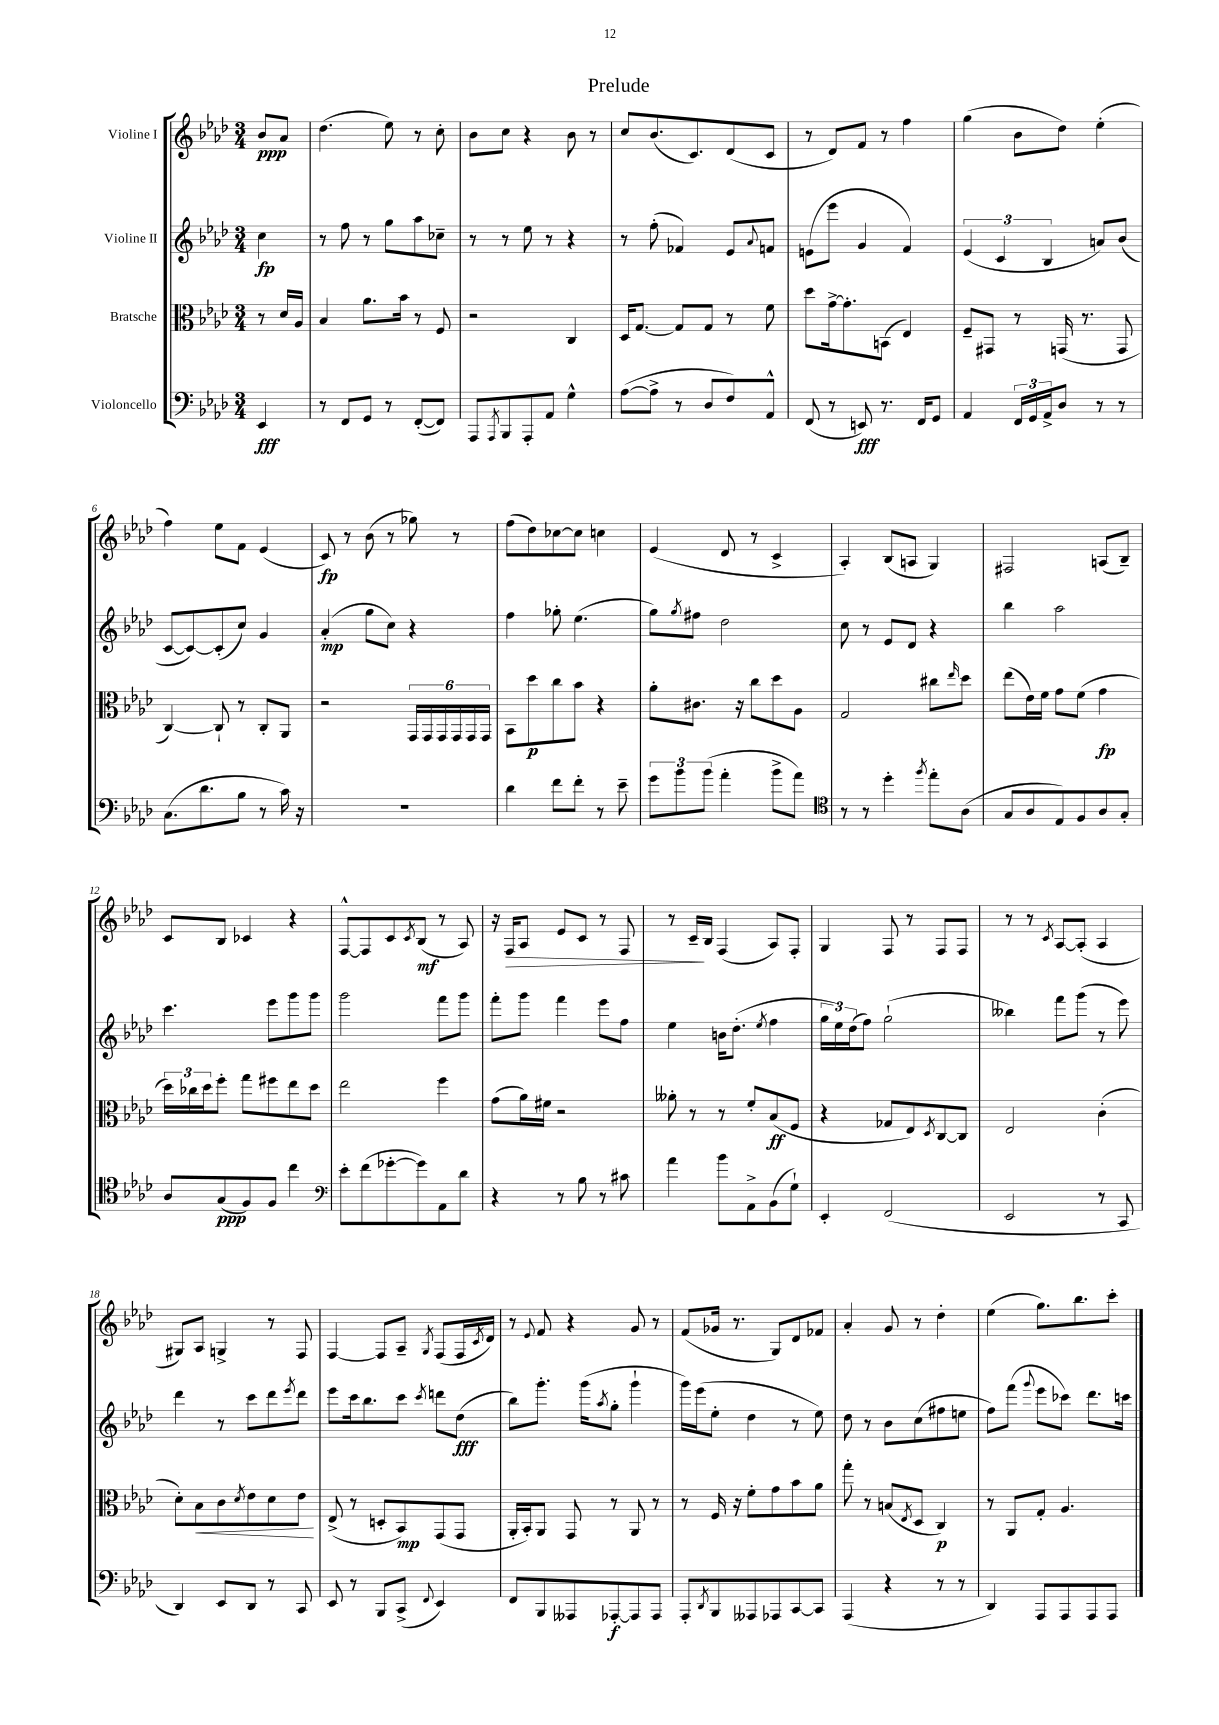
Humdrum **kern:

**kern	**dynam	**kern	**dynam	**kern	**dynam	**kern	**dynam
*part4	*part4	*part3	*part3	*part2	*part2	*part1	*part1
*staff4	*staff4	*staff3	*staff3	*staff2	*staff2	*staff1	*staff1
*I"Violoncello	*	*I"Bratsche	*	*I"Violine II	*	*I"Violine I	*
*clefF4	*	*clefC3	*	*clefG2	*	*clefG2	*
*k[b-e-a-d-]	*	*k[b-e-a-d-]	*	*k[b-e-a-d-]	*	*k[b-e-a-d-]	*
*M3/4	*	*M3/4	*	*M3/4	*	*M3/4	*
=	=	=	=	=	=	=	=
4EE-/	fff	8r	.	4cc\	fp	8b-/L	ppp
.	.	16d-/LL	.	.	.	8a-/J	.
.	.	16A-/JJ	.	.	.	.	.
=1	=1	=1	=1	=1	=1	=1	=1
8r	.	4B-/	.	8r	.	(4.dd-\	.
8FF/L	.	.	.	8ff\	.	.	.
8GG/J	.	8.a-\L	.	8r	.	.	.
8r	.	.	.	8gg\L	.	8ee-\)	.
.	.	16b-\Jk	.	.	.	.	.
([8FF'/L	.	8r	.	8aa-\	.	8r	.
8FF/J])	.	8F/	.	8cc-X~\J	.	8cc'\	.
=2	=2	=2	=2	=2	=2	=2	=2
8AAA-/L	.	2r	.	8r	.	8b-\L	.
8qAAA-/	.	.	.	.	.	.	.
8BBB-/	.	.	.	8r	.	8cc\J	.
8AAA-'/	.	.	.	8ee-\	.	4r	.
8AA-/J	.	.	.	8r	.	.	.
4G^^\	.	4C/	.	4r	.	8b-\	.
.	.	.	.	.	.	8r	.
=3	=3	=3	=3	=3	=3	=3	=3
([8A-\L	.	16D-/KL	.	8r	.	8cc/L	.
.	.	[8.G/J	.	.	.	.	.
8A-^\J]	.	.	.	(8ff'\	.	(8.b-/	.
8r	.	8G/L]	.	4f-X/)	.	.	.
.	.	.	.	.	.	8.c/)	.
8D-/L	.	8G/J	.	.	.	.	.
8F/)	.	8r	.	8e-/L	.	(8d-/	.
.	.	.	.	8qqa-/	.	.	.
8AA-^^/J	.	8f\	.	8fn/J	.	8c/J	.
=4	=4	=4	=4	=4	=4	=4	=4
(8FF/	.	8dd-\L	.	(8en\L	.	8r	.
8r	.	[16g^\k	.	8eee-\J	.	8d-/L)	.
.	.	8.g'\]	.	.	.	.	.
8EEn/)	fff	.	.	4g/	.	8f/J	.
8.r	.	(8BBn\J	.	.	.	8r	.
.	.	4E-/)	.	4f/)	.	4ff\	.
16FF/KL	.	.	.	.	.	.	.
8GG/J	.	.	.	.	.	.	.
=5	=5	=5	=5	=5	=5	=5	=5
4AA-/	.	8F~/L	.	(6e-/	.	(4gg\	.
.	.	8GG#X/J	.	.	.	.	.
.	.	.	.	6c/	.	.	.
24FF/LL	.	8r	.	.	.	8b-\L	.
24GG/	.	.	.	.	.	.	.
24AA-^/J	.	.	.	6B-/	.	.	.
8D-/J	.	(16GGn/	.	.	.	8dd-\J)	.
.	.	8.r	.	.	.	.	.
8r	.	.	.	8an/L)	.	(4ee-'\	.
8r	.	8GG/	.	(8b-/J	.	.	.
!!LO:LB:g=z
=6	=6	=6	=6	=6	=6	=6	=6
(8.C\L	.	[4C/)	.	[8c/L	.	4ff\)	.
.	.	.	.	8c/_)	.	.	.
8.d-\	.	.	.	.	.	.	.
.	.	8C`/]	.	(8c'/]	.	8ee-\L	.
8B-\J	.	8r	.	8cc/J)	.	8f\J	.
8r	.	8C'/L	.	4g/	.	(4e-/	.
16c\)	.	8AA-/J	.	.	.	.	.
16r	.	.	.	.	.	.	.
=7	=7	=7	=7	=7	=7	=7	=7
2.r	.	2r	.	(4a-'/	mp	8c/)	fp
.	.	.	.	.	.	8r	.
.	.	.	.	8gg\L	.	(8b-\	.
.	.	.	.	8cc\J)	.	8r	.
.	.	24GG/LL	.	4r	.	8gg-X\)	.
.	.	24GG/	.	.	.	.	.
.	.	24GG/	.	.	.	.	.
.	.	24GG/	.	.	.	8r	.
.	.	24GG/	.	.	.	.	.
.	.	24GG/JJ	.	.	.	.	.
=8	=8	=8	=8	=8	=8	=8	=8
4d-\	.	8BB-\L	.	4ff\	.	(8ff\L	.
.	.	8dd-\	p	.	.	8dd-\)	.
8f\L	.	8cc\	.	8gg-X'\	.	[8cc-X\	.
8f'\J	.	8b-\J	.	(4.ee-\	.	8cc-\J]	.
8r	.	4r	.	.	.	4ccn\	.
8e-~\	.	.	.	.	.	.	.
=9	=9	=9	=9	=9	=9	=9	=9
12g\L	.	8a-'\L	.	8gg\L)	.	(4e-/	.
12b-\	.	.	.	.	.	.	.
.	.	.	.	8qgg/	.	.	.
.	.	8.c#X\J	.	8ff#X\J	.	.	.
(12b-\J	.	.	.	.	.	.	.
4a-'\	.	.	.	2dd-\	.	8d-/	.
.	.	16r	.	.	.	.	.
.	.	8cc\L	.	.	.	8r	.
8b-^\L	.	8dd-\	.	.	.	4c^/	.
8a-\J)	.	8A-\J	.	.	.	.	.
=10	=10	=10	=10	=10	=10	=10	=10
*clefC4	*	*	*	*	*	*	*
8r	.	2G/	.	8cc\	.	4A-'/)	.
8r	.	.	.	8r	.	.	.
4dd-'\	.	.	.	8e-/L	.	(8B-/L	.
.	.	.	.	8d-/J	.	8An/J	.
8qff/	.	.	.	.	.	.	.
8ee-'\L	.	8cc#X\L	.	4r	.	4G/)	.
.	.	16qqee-/	.	.	.	.	.
(8A-\J	.	8dd-\J	.	.	.	.	.
=11	=11	=11	=11	=11	=11	=11	=11
8G/L	.	(8ee-\L	.	4bb-\	.	2F#X/	.
8A-/	.	16e-\L)	.	.	.	.	.
.	.	16f\JJ	.	.	.	.	.
8E-/)	.	8g\L	.	2aa-\	.	.	.
8F/	.	(8f\J	.	.	.	.	.
8A-/	.	4g\	fp	.	.	(8An/L	.
8G'/J	.	.	.	.	.	8B-~/J)	.
!!LO:LB:g=z
=12	=12	=12	=12	=12	=12	=12	=12
8A-/L	.	24dd-\LL)	.	4.ccc\	.	8c/L	.
.	.	24cc-X\	.	.	.	.	.
.	.	24dd-\J	.	.	.	.	.
(8G/	ppp	8ff'\J	.	.	.	8B-/J	.
8F/)	.	8gg\L	.	.	.	4c-X/	.
8F/J	.	8ff#X\	.	8eee-\L	.	.	.
4cc\	.	8ee-\	.	8ggg\	.	4r	.
.	.	8dd-\J	.	8ggg\J	.	.	.
=13	=13	=13	=13	=13	=13	=13	=13
*clefF4	*	*	*	*	*	*	*
8e-'\L	.	2ee-\	.	2ggg\	.	[8F^^/L	.
(8f\	.	.	.	.	.	8F/]	.
[8g-X'\	.	.	.	.	.	8c/	.
.	.	.	.	.	.	8qc/	.
8g-\])	.	.	.	.	.	(8B-/J	mf
8AA-\	.	4ff\	.	8fff\L	.	8r	.
8d-\J	.	.	.	8ggg\J	.	8A-/)	.
=14	=14	=14	=14	=14	=14	=14	=14
4r	.	(8g\L	.	8fff'\L	.	16r	.
!	!	!	!	!	!	!	!LO:HP:b
.	.	.	.	.	.	16F/KL	>
.	.	16a-\L)	.	8ggg\J	.	8A-/J	.
.	.	16f#X\JJ	.	.	.	.	.
8r	.	2r	.	4fff\	.	8e-/L	.
8B-\	.	.	.	.	.	8c/J	.
8r	.	.	.	8eee-\L	.	8r	.
8c#X\	.	.	.	8ff\J	.	8F/	.
=15	=15	=15	=15	=15	=15	=15	=15
4a-\	.	8a--X'\	.	4ee-\	.	8r	.
.	.	8r	.	.	.	16c~/LL	.
.	.	.	.	.	.	16B-/JJ	]
8b-\L	.	8r	.	16bn\KL	.	(4F/	.
.	.	.	.	(8.dd-'\J	.	.	.
8AA-^\	.	8f'/L	.	.	.	.	.
.	.	.	.	8qee-/	.	.	.
(8BB-\	.	(8B-/	ff	4ff\	.	8A-/L)	.
8G`\J)	.	8F/J	.	.	.	8F'/J	.
=16	=16	=16	=16	=16	=16	=16	=16
4EE-'/	.	4r	.	24gg\LL	.	4G/	.
.	.	.	.	24ee-\)	.	.	.
.	.	.	.	(24dd-\J	.	.	.
.	.	.	.	8ff\J)	.	.	.
(2FF/	.	8G-X/L	.	(2gg`\	.	8F/	.
.	.	8E-/)	.	.	.	8r	.
.	.	8qD-/	.	.	.	.	.
.	.	[8C/	.	.	.	8F/L	.
.	.	8C/J]	.	.	.	8F/J	.
=17	=17	=17	=17	=17	=17	=17	=17
2EE-/	.	2E-/	.	4bb--X\)	.	8r	.
.	.	.	.	.	.	8r	.
.	.	.	.	.	.	8qc/	.
.	.	.	.	8fff\L	.	[8A-/L	.
.	.	.	.	(8ggg\J	.	(8A-'/J]	.
8r	.	(4c'\	.	8r	.	4A-/	.
8CC/	.	.	.	8eee-\)	.	.	.
!!LO:LB:g=z
=18	=18	=18	=18	=18	=18	=18	=18
4DD-/)	.	8d-'\L)	.	4ddd-\	.	8G#X/L)	.
!	!	!	!LO:HP:b	!	!	!	!
.	.	8B-\	<	.	.	8A-/J	.
8EE-/L	.	8c\	.	8r	.	4Gn^/	.
.	.	8qd-/	.	.	.	.	.
8DD-/J	.	8e-\	.	8ccc\L	.	.	.
8r	.	8d-\	.	8ddd-\	.	8r	.
.	.	.	.	8qeee-/	.	.	.
8CC/	.	8e-\J	.	8ddd-\J	.	8F/	.
.	.	.	[	.	.	.	.
=19	=19	=19	=19	=19	=19	=19	=19
8EE-/	.	(8E-^/	.	8eee-\L	.	[4F/	.
8r	.	8r	.	16ccc\k	.	.	.
.	.	.	.	8.bb-\	.	.	.
8BBB-/L	.	8Dn'/L	.	.	.	8F/L]	.
(8CC^/J	.	8BB-/)	mp	8ccc\J	.	8A-~/J	.
8qqFF/	.	.	.	8qccc/	.	8qG/	.
4EE-/)	.	(8GG/	.	8dddn\L	.	(8F/L	.
.	.	8GG/J	.	(8dd-\J	fff	16F/L	.
.	.	.	.	.	.	8qc/	.
.	.	.	.	.	.	16d-/JJ)	.
=20	=20	=20	=20	=20	=20	=20	=20
8FF/L	.	16AA-'/LL	.	8bb-\L)	.	8r	.
.	.	16BB-'/J)	.	.	.	.	.
.	.	.	.	.	.	8qqe-/	.
8BBB-/	.	8AA-/J	.	8.ggg'\J	.	8f/	.
8AAA--X/	.	8GG/	.	.	.	4r	.
.	.	.	.	(16ggg\KL	.	.	.
.	.	.	.	8qaa-/	.	.	.
[8AAA-X'/	f	8r	.	8gg'\J	.	.	.
8AAA-/]	.	8AA-/	.	4ggg`\	.	8g/	.
8AAA-/J	.	8r	.	.	.	8r	.
=21	=21	=21	=21	=21	=21	=21	=21
8AAA-'/L	.	8r	.	16ggg\LL)	.	(8f/L	.
.	.	.	.	(16eee-\J	.	.	.
8qDD-/	.	.	.	.	.	.	.
8BBB-/	.	16F/	.	8ee-'\J	.	16g-X/Jk	.
.	.	16r	.	.	.	8.r	.
8AAA--X/	.	8f'\L	.	4dd-\	.	.	.
8AAA-X/	.	8g\	.	.	.	8G/L)	.
[8CC/	.	8b-\	.	8r	.	8d-/	.
8CC/J]	.	8a-\J	.	8ee-\)	.	8f-X/J	.
=22	=22	=22	=22	=22	=22	=22	=22
(4AAA-/	.	8gg'\	.	8dd-\	.	4a-'/	.
.	.	8r	.	8r	.	.	.
4r	.	(8Bn/L	.	8b-\L	.	8g/	.
.	.	8qE-/	.	.	.	.	.
.	.	8D-/J	.	(8cc\	.	8r	.
8r	.	4C/)	p	8ff#X\	.	4dd-'\	.
8r	.	.	.	8een\J	.	.	.
=23	=23	=23	=23	=23	=23	=23	=23
4DD-/)	.	8r	.	8ff\L)	.	(4ee-\	.
.	.	8AA-/L	.	(8fff\J	.	.	.
.	.	.	.	8qqggg/	.	.	.
8AAA-/L	.	8G'/J	.	8eee-\L	.	8.gg\L)	.
8AAA-/	.	4.A-/	.	8ccc-X\J)	.	.	.
.	.	.	.	.	.	8.bb-\	.
8AAA-/	.	.	.	8.ddd-\L	.	.	.
8AAA-/J	.	.	.	.	.	8ccc'\J	.
.	.	.	.	16cccn\Jk	.	.	.
==	==	==	==	==	==	==	==
*-	*-	*-	*-	*-	*-	*-	*-
